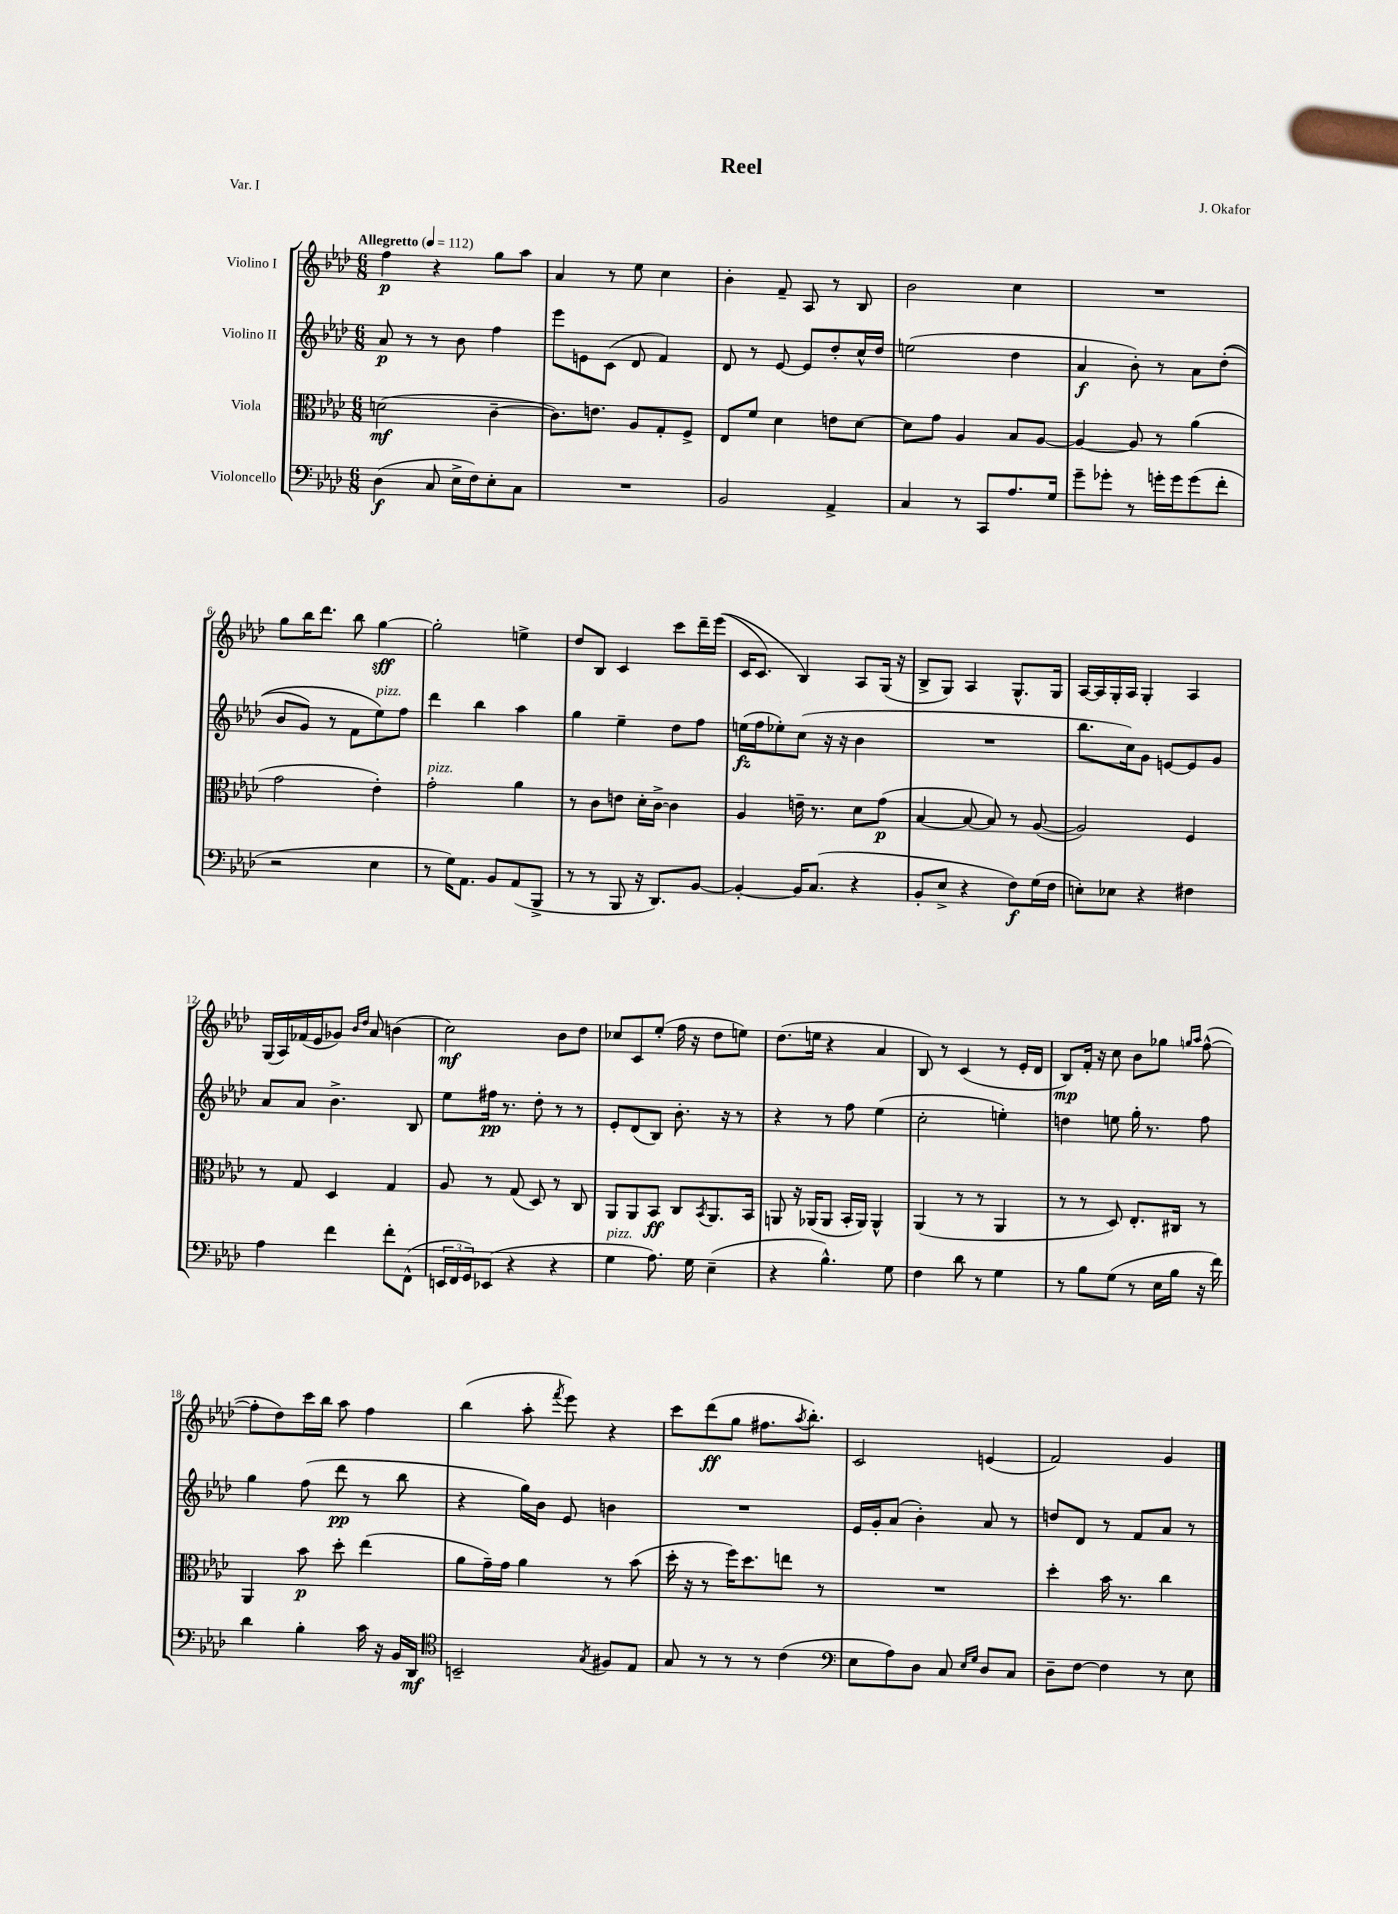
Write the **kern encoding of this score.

**kern	**kern	**kern	**kern
*staff4	*staff3	*staff2	*staff1
*clefF4	*clefC3	*clefG2	*clefG2
*k[b-e-a-d-]	*k[b-e-a-d-]	*k[b-e-a-d-]	*k[b-e-a-d-]
*M6/8	*M6/8	*M6/8	*M6/8
*MM112	*MM112	*MM112	*MM112
(4D-	(2d	8a-	4ff
.	.	8r	.
8C	.	8r	4r
16E-^	.	8b-	.
16F)	.	.	.
8E-'	[4c~	4ff	8gg
8C	.	.	8aa-
=	=	=	=
2.r	8.c])	8eee-	4a-
.	.	8e	.
.	8.e	.	.
.	.	(8c	8r
.	8A-	8d-	8ee-
.	8G'	4f)	4cc
.	8F^	.	.
=	=	=	=
2BB-	8E-	8d-	4b-'
.	8f	8r	.
.	4d-	[8e-	8f~
.	.	8e-]	8A-
4AA-^	8e	8dd-'	8r
.	[8d-	16cc^^	8B-
.	.	16dd-	.
=	=	=	=
4C	8d-]	(2ee	2b-
.	8g	.	.
8r	4A-	.	.
8CC	.	.	.
8.A-	8B-	4dd-	4cc
.	[8A-	.	.
16G	.	.	.
=	=	=	=
8g~	4A-_	4a-	2.r
8g-'	.	.	.
8r	8A-]	8b-')	.
16g'	8r	8r	.
16g	.	.	.
(8g	(4a-	8a-	.
8f'	.	&((8dd-'	.
=	=	=	=
2r	2g	8b-	8gg
.	.	8g)	16bb-
.	.	.	8.ddd-
.	.	8r	.
.	.	8f	8bb-
4E-	4e-')	8ee-&)	[4gg
.	.	8ff	.
=	=	=	=
8r	2g'	4ddd-	2gg']
16G)	.	.	.
8.AA-	.	.	.
.	.	4bb-	.
8BB-	.	.	.
(8AA-	4a-	4aa-	4ee^
8BBB-^	.	.	.
=	=	=	=
8r	8r	4gg	8dd-
8r	8c	.	8B-
8BBB-	8e	4ee-~	4c
16r	16d-'	.	.
8.DD-)	[16c^	.	.
.	4c]	8dd-	8ccc
[8BB-	.	8ff	16ddd-~
.	.	.	&((16eee-
=	=	=	=
4BB-'_	4A-	(16ee	16c
.	.	16ff	8.c)
.	.	8ee-')	.
16BB-]	16e~	(8cc	4B-&)
(8.C	8.r	.	.
.	.	16r	.
.	.	16r	.
4r	8d-	4b-	8A-
.	(8g	.	(16G
.	.	.	16r
=	=	=	=
8BB-'	[4B-	2.r	8B-^
8E-^	.	.	8G)
4r	8B-_	.	4A-
.	8B-])	.	.
8F)	8r	.	8.G^^
(16G	([8A-	.	.
16F	.	.	16G
=	=	=	=
8E')	2A-])	8.bb-	[16A-
.	.	.	16A-]
8E-	.	.	16G'
.	.	16cc)	16A-
4r	.	8g	4G'
.	.	[8e	.
4F#	4F	8e]	4A-
.	.	8g	.
=	=	=	=
4A-	8r	8a-	(16G
.	.	.	16A-)
.	8G	8a-	(16f-
.	.	.	16e-
4f	4D-	4.b-^	8g-)
.	.	.	16qqb-
.	.	.	16qqdd-
.	.	.	8a-
8f'	4G	.	(4b
(8FF^^	.	8B-	.
=	=	=	=
24EE	8A-	8ee-	2cc)
24FF	.	.	.
24GG)	.	.	.
(8EE-	8r	16ff#	.
.	.	8.r	.
4r	(8G	.	.
.	8D-)	8dd-'	.
4r	8r	8r	8b-
.	8C	8r	8dd-
=	=	=	=
4G	8AA-	8e-'	8cc-
.	8AA-	(8d-	8c
8.A-)	8BB-	8B-)	(8ee-'
.	8C	8.b-'	16ff
16G	.	.	16r
.	8qBB-	.	.
(4E-~	8.AA-	.	8dd-
.	.	16r	.
.	.	8r	8ee)
.	16BB-	.	.
=	=	=	=
4r	8AA	4r	(8.dd-
.	16r	.	.
.	(16AA-	.	16ee
4.B-^^)	8AA-	8r	4r
.	16BB-'	8ff	.
.	16AA-)	.	.
.	4AA-^^	(4ee-	4a-
8G	.	.	.
=	=	=	=
4F	(4AA-	2cc'	8B-)
.	.	.	8r
8d-	8r	.	(4c
8r	8r	.	.
4G	4AA-	4ee')	8r
.	.	.	16e-'
.	.	.	16d-
=	=	=	=
8r	8r	4dd	8B-)
8B-	8r	.	16f'
.	.	.	16r
(8G	8D-)	8ee	8cc
8r	8.E-'	16gg'	8b-
.	.	8.r	.
16E-	.	.	8gg-
16B-	16C#	.	.
.	.	.	16qqgg
.	.	.	16qqaa-
16r	8r	8ff	([8ff^^
16f)	.	.	.
=	=	=	=
4d-	4AA-	4gg	8ff']
.	.	.	8dd-)
4B-'	8b-	(8ff	16ccc
.	.	.	16bb-
.	8dd-'	8ddd-	8aa-
16c	(4ee-	8r	4ff
16r	.	.	.
16BB-	.	8bb-	.
16DD-	.	.	.
=	=	=	=
*clefC4	*	*	*
2BB~	8a-	4r	(4bb-
.	16g~)	.	.
.	16g	.	.
.	4a-	16gg)	8aa-'
.	.	16b-	.
.	.	.	8qfff
.	.	8e-	8eee-)
8qG	.	.	.
8F#	8r	4b	4r
8E-	(8b-	.	.
=	=	=	=
8G	16dd-'	2.r	8ccc
.	16r	.	.
8r	8r	.	(8ddd-
8r	16ff)	.	8gg
.	8.dd-	.	.
8r	.	.	8.ff#
(4c	8ee	.	.
.	.	.	8qaa-
.	.	.	8.bb-')
.	8r	.	.
=	=	=	=
*clefF4	*	*	*
8E-	2.r	16e-	2c
.	.	16g'	.
8A-)	.	(8a-	.
8D-	.	4b-')	.
8C	.	.	.
16qqE-	.	.	.
16qqG	.	.	.
8D-	.	8a-	(4e
8C	.	8r	.
=	=	=	=
8D-~	4dd-'	8dd	2f)
[8F	.	8d-	.
4F]	16b-	8r	.
.	8.r	.	.
.	.	8f	.
8r	4cc	8a-	4g
8E-	.	8r	.
==	==	==	==
*-	*-	*-	*-
